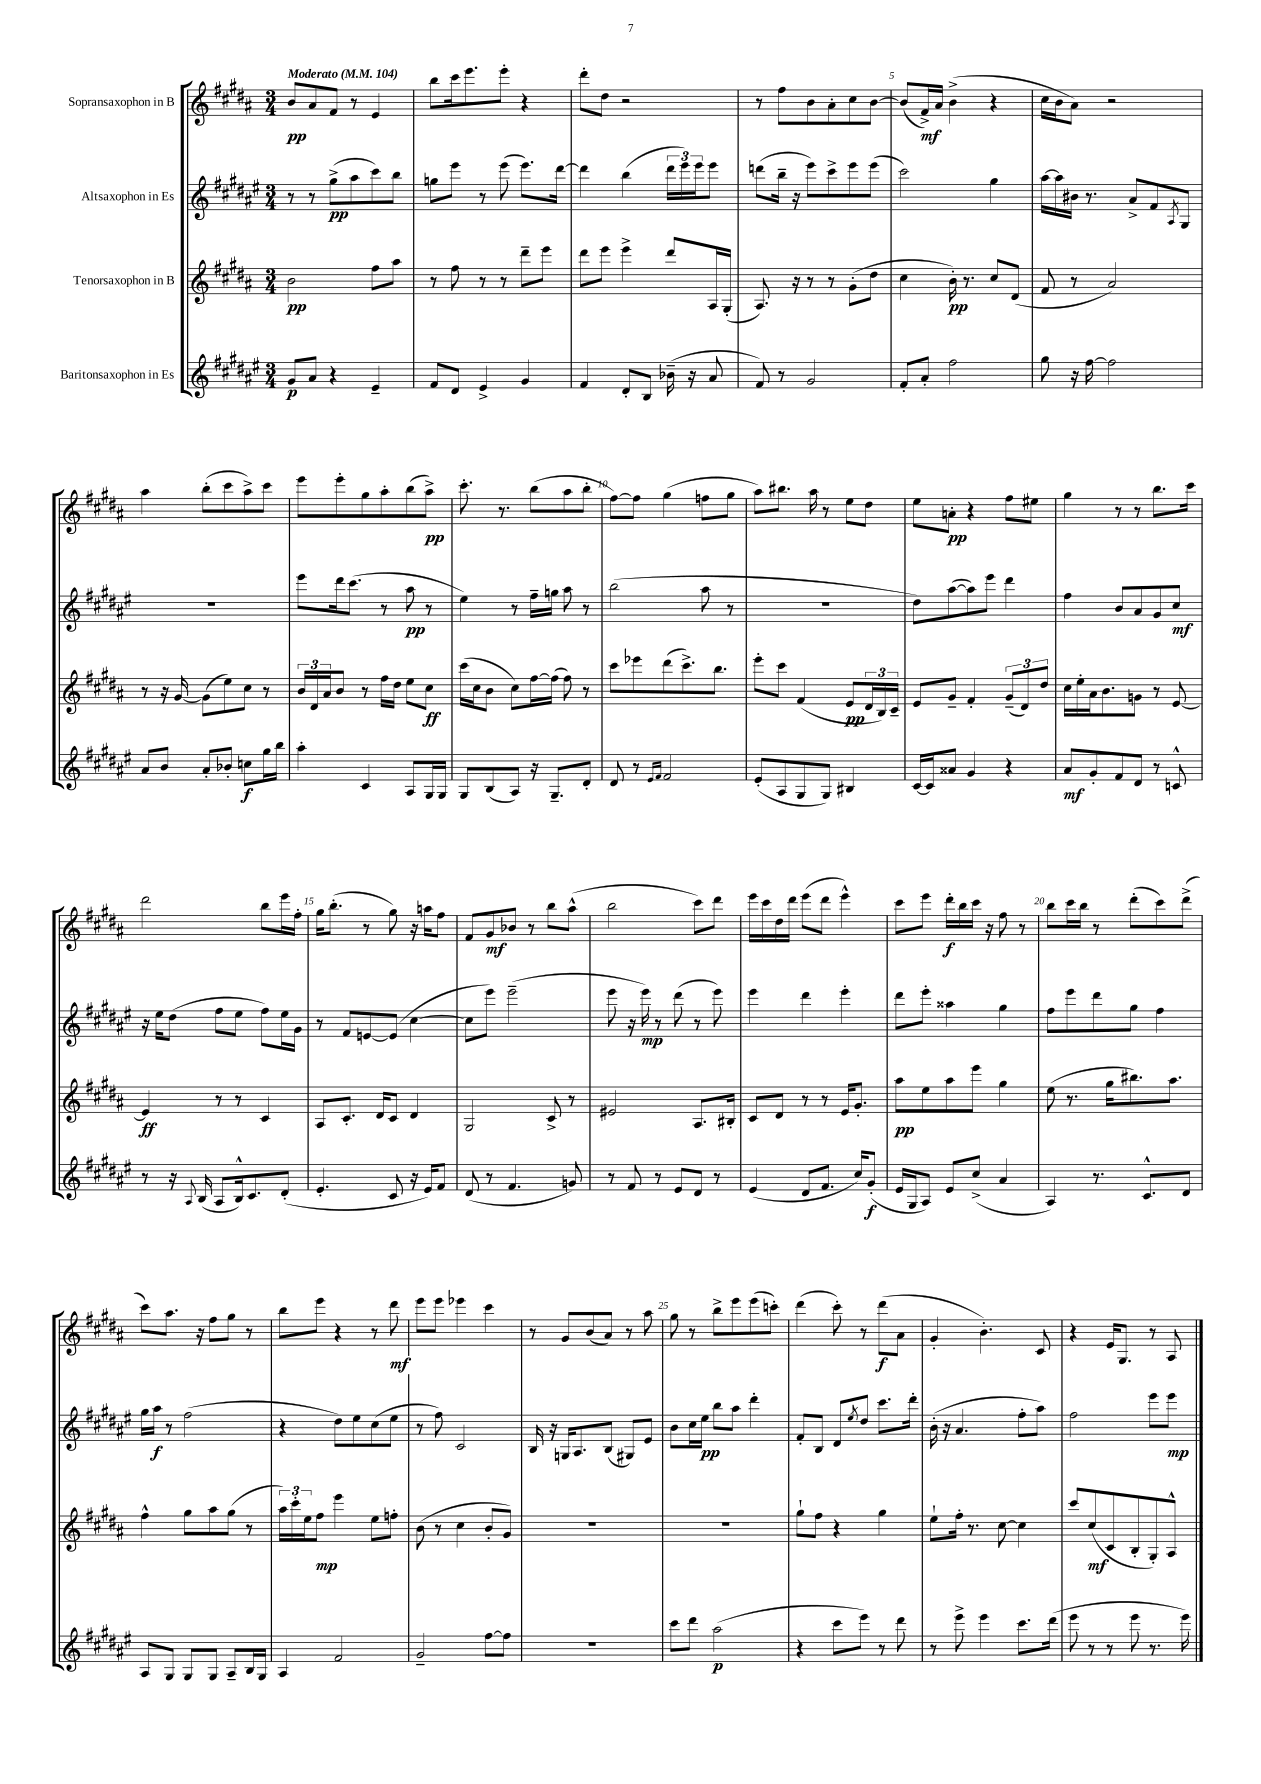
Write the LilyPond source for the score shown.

<<
\new StaffGroup <<
\new Staff = "s0" \with { instrumentName = "Sopransaxophon in B" } {
    \clef treble \key b \major \numericTimeSignature \time 3/4 \tempo "Moderato" 4 = 104
    b'8\pp ais'8 fis'8 r8 e'4 |
    b''8 cis'''16 e'''8. e'''8-. r4 |
    dis'''8-. dis''8 r2 |
    r8 fis''8 b'8 ais'8-. cis''8 b'8~ |
    b'8( fis'16->\mf) ais'16 b'4->( r4 |
    cis''16 b'16 ais'8) r2 |
    ais''4 b''8-.( cis'''8 ais''8->) cis'''8 |
    e'''8 e'''8-. gis''8 ais''8-. b''8( ais''8->\pp) |
    cis'''8.-. r8. b''8( ais''8 b''8-. |
    fis''8~) fis''8 gis''4( f''8 gis''8 |
    ais''8) bis''8. ais''16 r8 e''8 dis''8 |
    e''8 a'8-.\pp r4 fis''8 eis''8 |
    gis''4 r8 r8 b''8. cis'''16 |
    dis'''2 b''8 e'''16 fis''16-. |
    gis''16 b''8.-.( r8 gis''8) r16 a''16 fis''8 |
    fis'8 gis'8\mf bes'8 r8 b''8 ais''8-^( |
    b''2 cis'''8) dis'''8 |
    e'''16 cis'''16 dis''16 dis'''16 e'''8( dis'''8 e'''4-^) |
    cis'''8 e'''8 dis'''16-.\f b''16 cis'''16 r16 fis''8 r8 |
    b''8 cis'''16 b''16 r8 dis'''8-.( cis'''8) dis'''8->( |
    cis'''8) ais''8. r16 fis''8 gis''8 r8 |
    b''8 e'''8 r4 r8 dis'''8\mf |
    e'''8 e'''8 ees'''4 cis'''4 |
    r8 gis'8 b'8( ais'8) r8 ais''8 |
    gis''8 r8 b''8-> e'''8 e'''8( c'''8-.) |
    dis'''4( cis'''8-.) r8 dis'''8\f( ais'8 |
    gis'4-. b'4.-.) cis'8 |
    r4 e'16 gis8. r8 ais8 \bar "|." |
}
\new Staff = "s1" \with { instrumentName = "Altsaxophon in Es" } {
    \clef treble \key fis \major \numericTimeSignature \time 3/4
    r8 r8 gis''8->\pp( ais''8 cis'''8) b''8 |
    g''8 eis'''8 r8 eis'''8( eis'''8.) dis'''16~ |
    dis'''4 b''4( \tuplet 3/2 { dis'''16 eis'''16) eis'''16 } eis'''8 |
    d'''8( b''16-- r16 eis'''8) cis'''8-> eis'''8 eis'''8( |
    cis'''2) gis''4 |
    ais''16~ ais''16 bis'16 r8. ais'8-> fis'8 \acciaccatura { ais8 } gis8 |
    R2. |
    eis'''8 dis'''16 cis'''8.( r8 ais''8\pp r8 |
    eis''4) r8 fis''16-- g''16 ais''8 r8 |
    b''2( ais''8 r8 |
    R2. |
    dis''8) ais''8~( ais''8) eis'''8 dis'''4 |
    fis''4 b'8 ais'8 gis'8 cis''8\mf |
    r16 eis''16 dis''8( fis''8 eis''8 fis''8) eis''16 gis'16 |
    r8 fis'8 e'8~ e'8( cis''4~ |
    cis''8 eis'''8) eis'''2--( |
    eis'''8 r16 eis'''16\mp) r8 dis'''8( r8 eis'''8) |
    eis'''4 dis'''4 eis'''4-. |
    dis'''8 eis'''8-. aisis''4 gis''4 |
    fis''8 eis'''8 dis'''8 gis''8 fis''4 |
    gis''16 ais''16\f r8 fis''2( |
    r4 dis''8) eis''8 cis''8( eis''8 |
    r8 fis''8) cis'2 |
    b16 r16 g16 ais8. b8( gis8) eis'8 |
    b'8 cis''16 eis''16\pp b''8 ais''8 dis'''4-. |
    fis'8-. b8 dis'8 \acciaccatura { eis''8 } dis''8 cis'''8. dis'''16-. |
    b'16-.( r16 ais'4. fis''8-. ais''8) |
    fis''2 eis'''8 eis'''8\mp \bar "|." |
}
\new Staff = "s2" \with { instrumentName = "Tenorsaxophon in B" } {
    \clef treble \key b \major \numericTimeSignature \time 3/4
    b'2\pp fis''8 ais''8 |
    r8 fis''8 r8 r8 dis'''8-- e'''8 |
    dis'''8 e'''8 e'''4-> dis'''8 ais16 gis16-.( |
    ais8.) r16 r8 r8 gis'8-.( dis''8 |
    cis''4 b'16-.\pp) r8. cis''8 dis'8( |
    fis'8 r8 ais'2) |
    r8 r16 gis'16~ gis'8( e''8) cis''8 r8 |
    \tuplet 3/2 { b'16 dis'16 ais'16 } b'8 r8 fis''16 dis''16 e''8 cis''8\ff |
    cis'''16( cis''16 b'8 cis''8) fis''16~ fis''16( fis''8) r8 |
    cis'''8 ees'''8 dis'''8( cis'''8.->) b''8. |
    e'''8-. cis'''8 fis'4( e'8\pp \tuplet 3/2 { dis'16 b16) cis'16-- } |
    e'8 gis'8-- fis'4-. \tuplet 3/2 { gis'8--( dis'8) dis''8 } |
    cis''16 e''16-. ais'16 b'8. g'8 r8 e'8~ |
    e'4\ff r8 r8 cis'4 |
    ais8 cis'8.-. dis'16 cis'8 dis'4 |
    gis2 cis'8-> r8 |
    eis'2 ais8. bis16-. |
    cis'8 dis'8 r8 r8 e'16 gis'8.-. |
    ais''8\pp e''8 ais''8 e'''8 gis''4 |
    e''8( r8. gis''16 bis''8.) ais''8. |
    fis''4-^ gis''8 ais''8 gis''8( r8 |
    \tuplet 3/2 { ais''16) cis'''16-. e''16 } fis''8\mp e'''4 e''8 f''8-. |
    b'8( r8 cis''4 b'8-. gis'8) |
    R2. |
    R2. |
    gis''8-! fis''8 r4 gis''4 |
    e''8-! fis''16-. r8. cis''8~ cis''4 |
    cis'''8 cis''8\mf( cis'8 b8-. gis8-.) ais8-^ \bar "|." |
}
\new Staff = "s3" \with { instrumentName = "Baritonsaxophon in Es" } {
    \clef treble \key fis \major \numericTimeSignature \time 3/4
    gis'8\p ais'8 r4 eis'4-- |
    fis'8 dis'8 eis'4-> gis'4 |
    fis'4 dis'8-. b8 bes'16--( r16 ais'8 |
    fis'8) r8 gis'2 |
    fis'8-. ais'8-. fis''2 |
    gis''8 r16 fis''16~ fis''2 |
    ais'8 b'8 ais'8-. bes'8-. c''8\f gis''16 b''16 |
    ais''4-. cis'4 ais8 gis16 gis16 |
    gis8 b8( ais8) r16 gis8.-- dis'8-. |
    dis'8 r8 \grace { eis'16 fis'16 } fis'2 |
    eis'8-.( ais8 gis8 gis8) bis4 |
    cis'16~ cis'16 aisis'8 gis'4 r4 |
    ais'8\mf gis'8-. fis'8 dis'8 r8 c'8-^ |
    r8 r16 \appoggiatura { ais8 } b16( ais8 b16-^) cis'8. dis'8-.( |
    eis'4.-. cis'8 r16 eis'16) fis'8 |
    dis'8( r8 fis'4. g'8) |
    r8 fis'8 r8 eis'8 dis'8 r8 |
    eis'4( dis'8 fis'8. cis''16) gis'8-.\f( |
    eis'16 gis16 ais8) eis'8 cis''8->( ais'4 |
    ais4) r8. cis'8.-^ dis'8 |
    ais8 gis8 gis8 gis8 ais8-- b16 gis16 |
    ais4 fis'2 |
    gis'2-- fis''8~ fis''8 |
    R2. |
    cis'''8 dis'''8 ais''2\p( |
    r4 cis'''8 eis'''8) r8 dis'''8 |
    r8 eis'''8-> eis'''4 cis'''8. dis'''16( |
    eis'''8 r8 r8 eis'''8 r8. eis'''16) \bar "|." |
}
>>
>>
\layout { \context { \Score \override BarNumber.break-visibility = ##(#f #t #t) barNumberVisibility = #(every-nth-bar-number-visible 5) } }
